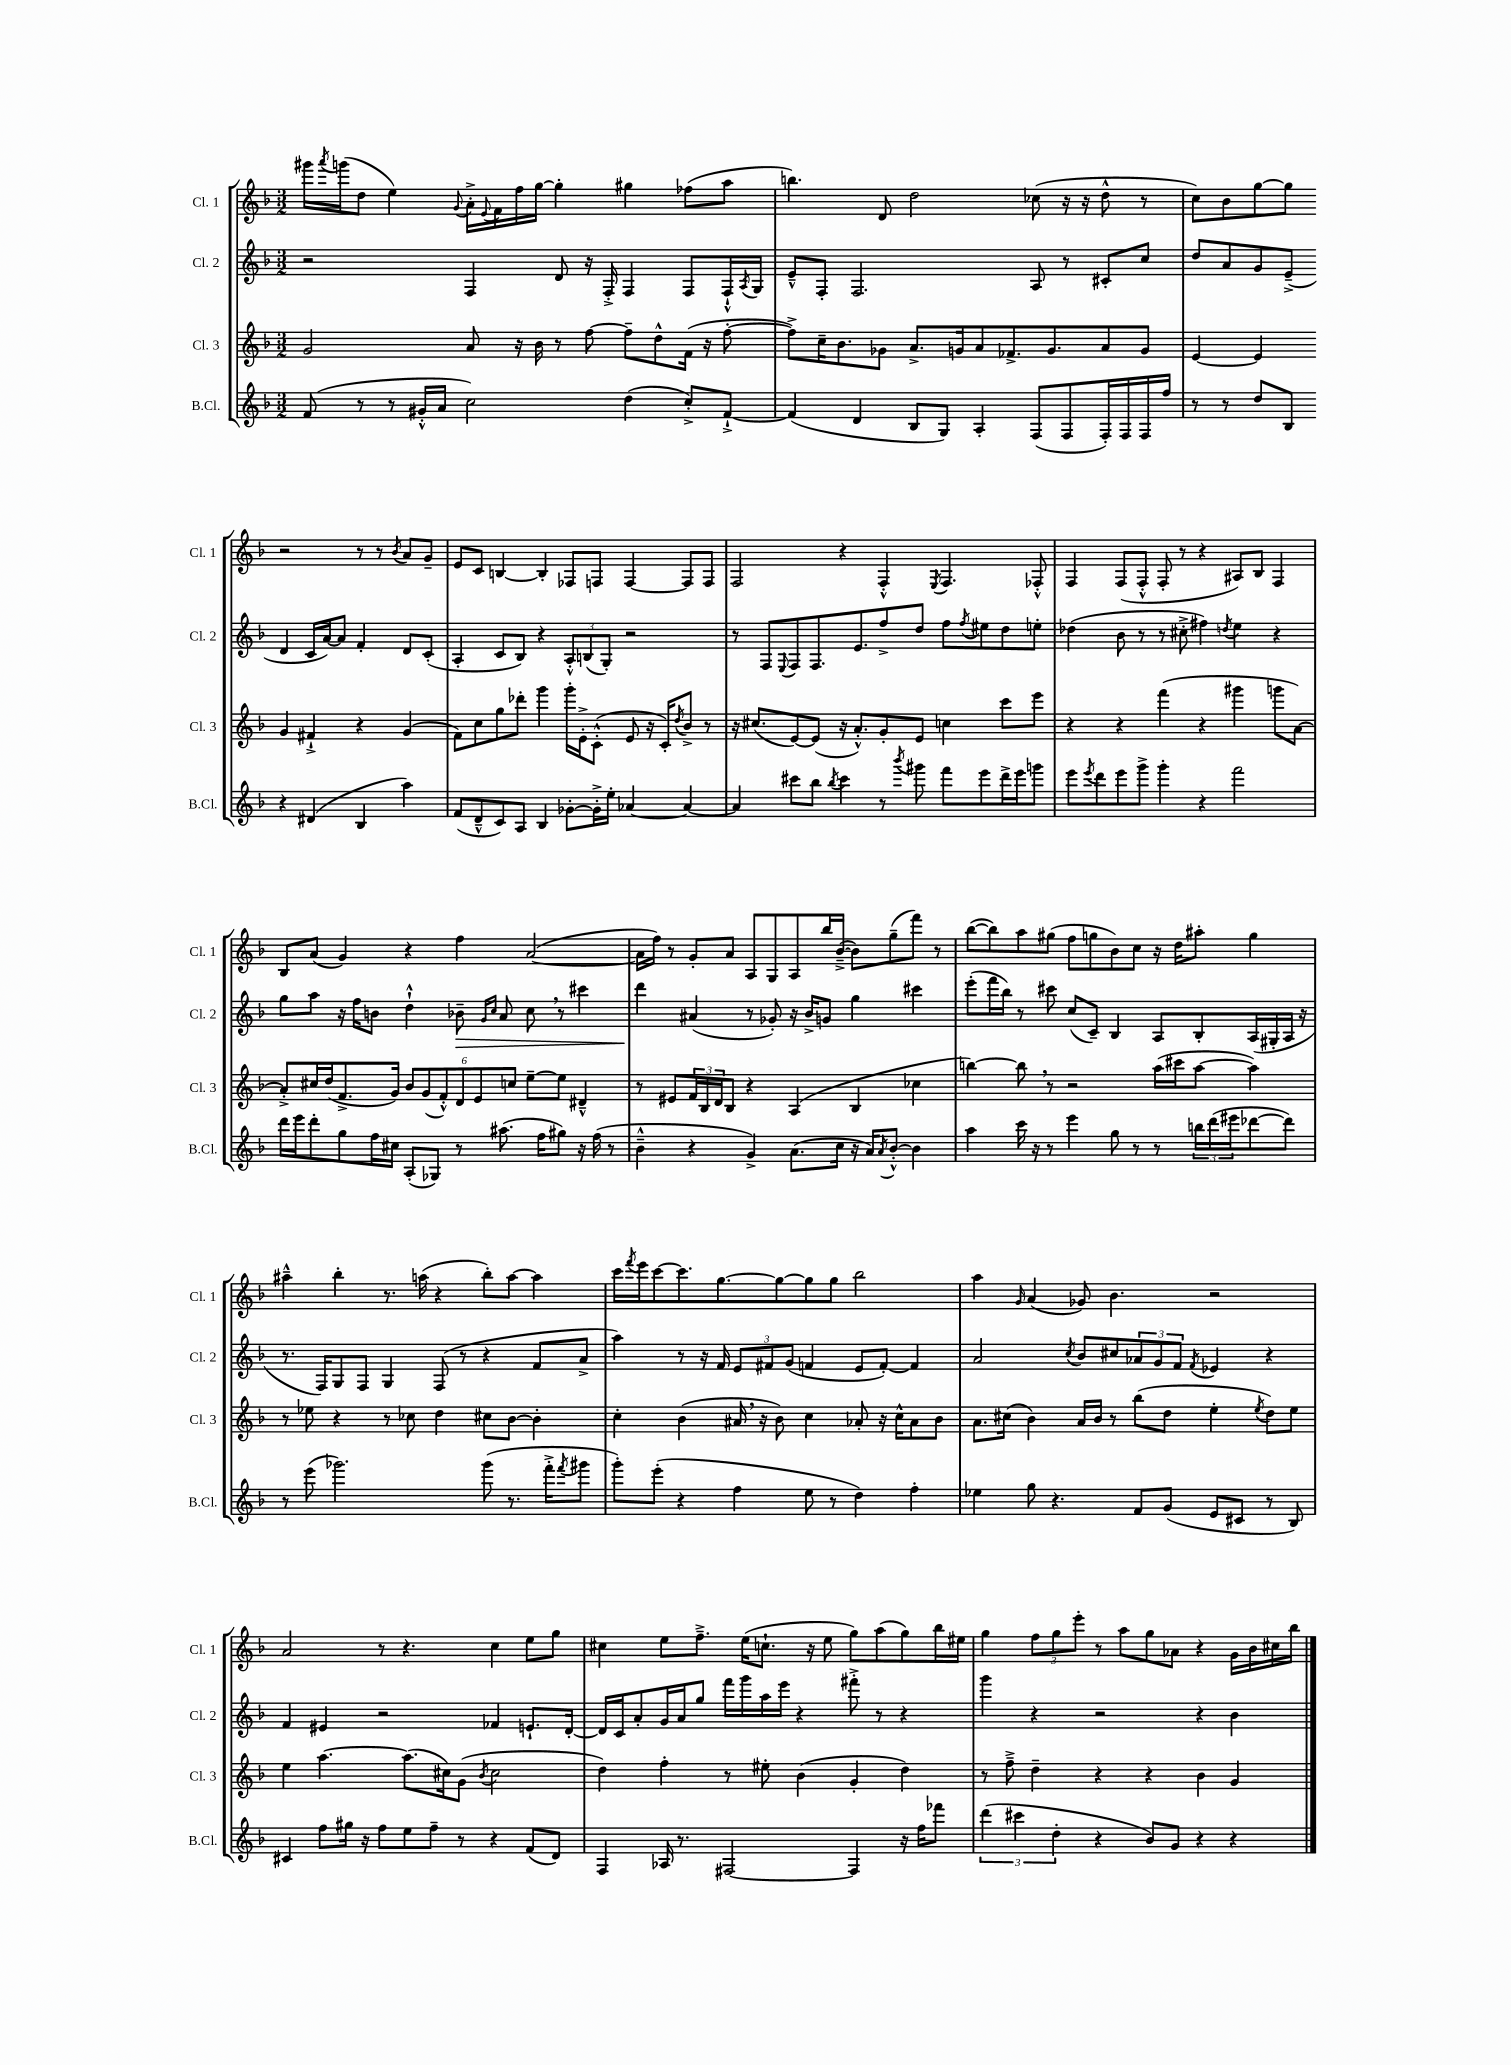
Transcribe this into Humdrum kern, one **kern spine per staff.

**kern	**kern	**kern	**dynam	**kern
*part4	*part3	*part2	*part2	*part1
*staff4	*staff3	*staff2	*staff2	*staff1
*I"B.Cl.	*I"Cl. 3	*I"Cl. 2	*	*I"Cl. 1
*I'B.Cl.	*I'Cl. 3	*I'Cl. 2	*	*I'Cl. 1
*clefG2	*clefG2	*clefG2	*	*clefG2
*k[b-]	*k[b-]	*k[b-]	*	*k[b-]
*M3/2	*M3/2	*M3/2	*	*M3/2
=74	=74	=74	=74	=74
(8f/	2g/	2r	.	16ggg#X\LL
.	.	.	.	8qaaa/
.	.	.	.	(16gggn\J
8r	.	.	.	8dd\J
8r	.	.	.	4ee\)
16g#X'^^/LL	.	.	.	.
16a/JJ	.	.	.	.
.	.	.	.	8qqg/
2cc\)	8a/	4F/	.	16a'^\LL
.	.	.	.	8qqe/
.	.	.	.	16f\
.	16r	.	.	16ff\
.	16b-\	.	.	[16gg\JJ
.	8r	8d/	.	4gg'\]
.	[8ff\	16r	.	.
.	.	16F'^/	.	.
(4dd\	8ff~\L]	4F/	.	4gg#X\
.	8dd^^\	.	.	.
8cc'^/L)	(16f\Jk	8F/L	.	(8ff-X\L
.	16r	.	.	.
[8f`^/J	[8ff'\	16F`^^/L	.	8aa\J
.	.	8qA/	.	.
.	.	16G/JJ	.	.
=75	=75	=75	=75	=75
(4f/]	8ff^\L])	8e~^^/L	.	4.bbn\)
.	16cc~\K	8F'/J	.	.
.	8.b-\	.	.	.
4d/	.	2.F/	.	.
.	8g-X\J	.	.	8d/
8B-/L	8.a^/L	.	.	2dd\
8G/J)	.	.	.	.
.	16gn/k	.	.	.
4A'/	8a/	.	.	.
.	8.f-X^/	.	.	.
(8F/L	.	8A/	.	(8cc-X\
.	8.g/	.	.	.
8F/	.	8r	.	16r
.	.	.	.	16r
16F'/L)	8a/	8c#X'/L	.	8dd^^\
16F/	.	.	.	.
16F/	8g/J	8cc/J	.	8r
16ff/JJ	.	.	.	.
=76	=76	=76	=76	=76
8r	[4e/	8dd/L	.	8cc\L)
8r	.	8a/	.	8b-\
8dd/L	4e/]	8g/	.	[8gg\
8B-/J	.	(8e~^/J	.	8gg\J]
4r	4g/	4d/	.	2r
(4d#X/	4f#X`^/	16c/LL	.	.
.	.	[16a/J)	.	.
.	.	8a/J]	.	.
4B-/	4r	4f'/	.	8r
.	.	.	.	8r
.	.	.	.	8qb-/
4aa\)	(4g/	8d/L	.	8a/L
.	.	(8c'/J	.	8g~/J
!!LO:LB:g=z
=77	=77	=77	=77	=77
(8f/L	8f\L)	4A'/	.	8e/L
8d~^^/	8cc\	.	.	8c/J
8c/)	8gg\	8c/L	.	[4Bn/
8A/J	8ddd-X'\J	8B-/J)	.	.
4B-/	4ggg\	4r	.	4B'/]
[8g-X'\L	16ggg'\LL	12A'^^/L	.	8F-X/L
.	16e'^\J	.	.	.
.	.	(12Bn/	.	.
16g-'^\L]	(8c'^^\J	.	.	8Fn/J
.	.	12G'/J)	.	.
16ee'\JJ	.	.	.	.
[4a-X/	8e/	2r	.	[4F/
.	16r	.	.	.
.	16c'/KL)	.	.	.
.	8qdd/	.	.	.
4a-/_	8b-^/J	.	.	8F/L]
.	8r	.	.	8F/J
=78	=78	=78	=78	=78
4a-/]	16r	8r	.	2F/
.	(8.cc#X/L	.	.	.
.	.	8F/L	.	.
.	.	8qqE/	.	.
8ccc#X\L	[8e/)	8F/	.	.
8bb-\J	(8e/J]	8.F/	.	.
8qbb-/	.	.	.	.
4ccc#\	16r	.	.	4r
.	8.a'^^/L)	8.e/	.	.
8r	8g'/	8ff^/	.	4F'^^/
8qbbb-/	.	.	.	.
8ggg#X\	8e/J	8dd/J	.	.
.	.	.	.	8qE/
8fff\L	4ccn\	8ff\L	.	4.F/
.	.	8qff/	.	.
8eee\	.	8ee#X\	.	.
16ddd^\L	8ccc\L	8dd\	.	.
16eee\J	.	.	.	.
8gggn\J	8eee\J	8een'\J	.	8F-X'^^/
=79	=79	=79	=79	=79
8eee\L	4r	(4dd-X\	.	4F/
8qeee/	.	.	.	.
8ddd\	.	.	.	.
8eee\	4r	8b-\	.	(8F/L
8ggg^\J	.	8r	.	8F'^^/J
4ggg'\	(4fff\	8r	.	8F'/
.	.	8cc#X'^\	.	8r
4r	4r	4ff#X\)	.	4r
.	.	8qddn/	.	.
2fff\	4ggg#X\	4ee\	.	8A#X/L)
.	.	.	.	8B-/J
.	8gggn\L	4r	.	4F/
.	[8a\J)	.	.	.
!!LO:LB:g=z
=80	=80	=80	=80	=80
16ddd\LL	8a'^/L]	8gg\L	.	8B-/L
16eee\J	.	.	.	.
8ddd'\	16cc#X/L	8aa\J	.	(8a/J
.	(16dd/J	.	.	.
8gg\	8.f^/	16r	.	4g/)
.	.	16ff\KL	.	.
16ff\L	.	8bn\J	.	.
16cc#X\JJ	16g/Jk)	.	.	.
(8A'/L	12b-/L	4dd`^^\	.	4r
.	(12g/	.	.	.
8G-X/J)	.	.	.	.
.	12f'^^/)	.	.	.
!	!	!	!LO:HP:b	!
8r	12d/	8b-X~\	>	4ff\
.	12e/	.	.	.
.	.	16qqg/LL	.	.
.	.	16qqcc/JJ	.	.
(8.aa#X\	.	8a/	.	.
.	12ccn/J	.	.	.
.	[8ee~\L	8cc,\	.	([2a/
16ff\KL	.	.	.	.
8gg#X\J)	8ee\J]	8r	.	.
16r	4d#X~^^/	4ccc#X\	.	.
(16ff\	.	.	.	.
8r	.	.	.	.
=81	=81	=81	=81	=81
4b-~^^\	8r	4ddd\	.	16a\LL]
.	.	.	.	16ff\JJ)
.	8e#X/L	.	.	8r
4r	24f/L	(4a#X/	]	8g'/L
.	24B-/	.	.	.
.	24d/J	.	.	.
.	8B-/J	.	.	8a/J
4g^/)	4r	8r	.	8A/L
.	.	8g-X'/)	.	8G/
(8.a\L	(4A/	16r	.	8A/
.	.	16b-^/KL	.	.
.	.	8gn/J	.	16bb-/L
16cc\Jk	.	.	.	([16b-~^/JJ
16r	4B-/	4gg\	.	8b-\L])
16a/KL)	.	.	.	.
8qa/	.	.	.	.
[8b-'^^/J	.	.	.	(8gg~\
4b-\]	4cc-X\	4ccc#X\	.	8fff\J)
.	.	.	.	8r
=82	=82	=82	=82	=82
4aa\	[4bbn\)	(8eee'\L	.	([8bb-\L
.	.	16fff\L	.	8bb-\])
.	.	16bb-\JJ)	.	.
16ccc\	8bb,\]	8r	.	8aa\
16r	.	.	.	.
8r	8r	8ccc#X\	.	(8gg#X\J
4eee\	2r	(8cc/L	.	8ff\L
.	.	8c~/J)	.	8ggn\
8gg\	.	4B-/	.	8b-\)
8r	.	.	.	8cc\J
8r	(16aa\LL	8A/L	.	16r
.	16ccc#X\J	.	.	16dd\KL
24bbn\LL	[8aa\J	8B-'/	.	8aa#X'\J
(24ddd\	.	.	.	.
24eee#X\J	.	.	.	.
[8ddd-X\	4aa\])	(16A/L	.	4gg\
.	.	16G#X'/	.	.
8ddd-\J])	.	16A/JJ	.	.
.	.	16r	.	.
!!LO:LB:g=z
=83	=83	=83	=83	=83
8r	8r	8.r	.	4aa#X~^^\
(8eee\	8ee-X\	.	.	.
.	.	16F/KL)	.	.
2.ggg-X\)	4r	8G/	.	4bb-'\
.	.	8F/J	.	.
.	8r	4G/	.	8.r
.	8cc-X\	.	.	.
.	.	.	.	(16aan\
.	4dd\	(8F/	.	4r
.	.	8r	.	.
(8ggg-\	8cc#X\L	4r	.	8bb-'\L)
8.r	[8b-\J	.	.	[8aa\J
.	4b-'\]	8f/L	.	4aa\]
16fff'^\KL	.	.	.	.
8qfff/	.	.	.	.
8ggg#X\J	.	8a^/J	.	.
=84	=84	=84	=84	=84
8ggg'\L)	4cc'\	4aa\)	.	16ccc\LL
.	.	.	.	8qfff/
.	.	.	.	16eee\J
(8eee'\J	.	.	.	[8ccc\
4r	(4b-\	8r	.	8.ccc\]
.	.	16r	.	.
.	.	16f/	.	[8.gg\
4ff\	16a#X,/	12e/L	.	.
.	16r	.	.	.
.	.	12f#X/	.	.
.	8b-\)	.	.	8gg\_
.	.	(12g/J	.	.
8ee\	4cc\	4fn/	.	8gg\]
8r	.	.	.	8gg\J
4dd\)	8a-X'/	8e/L	.	2bb-\
.	16r	[8f'/J)	.	.
.	16cc^^\KL	.	.	.
4ff'\	8a-\	4f/]	.	.
.	8b-\J	.	.	.
=85	=85	=85	=85	=85
4ee-X\	8.a\L	2a/	.	4aa\
.	(16cc#X\Jk	.	.	.
.	.	.	.	16qqg/
8gg\	4b-\)	.	.	(4a/
4.r	.	.	.	.
.	.	8qcc/	.	.
.	16a/LL	8b-/L	.	8g-X/)
.	16b-/JJ	.	.	.
.	8r	8cc#X/	.	4.b-\
8f/L	(8bb-\L	12a-X/	.	.
.	.	12g/	.	.
(8g/J	8dd\J	.	.	.
.	.	12f/J	.	.
.	.	8qf/	.	.
8e/L	4ee'\	4e-X/	.	2r
8c#X/J	.	.	.	.
.	8qee/	.	.	.
8r	8dd\L)	4r	.	.
8B-/)	8ee\J	.	.	.
!!LO:LB:g=z
=86	=86	=86	=86	=86
4c#X/	4ee\	4f/	.	2a/
8ff\L	[4.aa\	4e#X/	.	.
16gg#X\Jk	.	.	.	.
16r	.	.	.	.
8ff\L	.	2r	.	8r
8ee\	(8.aa\L]	.	.	4.r
8ff~\J	.	.	.	.
.	16cc#X\k)	.	.	.
8r	(8g\J	.	.	.
.	8qb-/	.	.	.
4r	2cc#\	4f-X/	.	4cc\
(8f/L	.	8.en`/L	.	8ee\L
8d/J)	.	.	.	8gg\J
.	.	[16d'/Jk	.	.
=87	=87	=87	=87	=87
4F/	4dd\)	16d/LL]	.	4cc#X\
.	.	16c/J	.	.
.	.	8a'/	.	.
16A-X/	4ff'\	16g/L	.	8ee\L
8.r	.	16a/J	.	.
.	.	8gg/J	.	8.ff~^\J
[2F#X/	8r	16fff\LL	.	.
.	.	16ggg\	.	(16ee\KL
.	8ee#X'\	16aa\	.	8.ccn`\J
.	.	16eee\JJ	.	.
.	(4b-\	4r	.	.
.	.	.	.	16r
.	.	.	.	8ee\
4F#/]	4g'/	8fff#X'^\	.	8gg\L)
.	.	8r	.	(8aa\
16r	4dd\)	4r	.	8gg\)
16ff\KL	.	.	.	.
8fff-X\J	.	.	.	16bb-\L
.	.	.	.	16ee#X\JJ
=88	=88	=88	=88	=88
(6ddd\	8r	4ggg\	.	4gg\
.	8ff~^\	.	.	.
6ccc#X\	.	.	.	.
.	4dd~\	4r	.	12ff\L
6dd'\	.	.	.	12gg\
.	.	.	.	12eee'\J
4r	4r	2r	.	8r
.	.	.	.	8aa\L
8b-/L)	4r	.	.	8gg\
8g/J	.	.	.	8a-X\J
4r	4b-\	4r	.	4r
4r	4g/	4b-\	.	16g\LL
.	.	.	.	16b-\
.	.	.	.	16cc#X\
.	.	.	.	16bb-\JJ
==	==	==	==	==
*-	*-	*-	*-	*-
